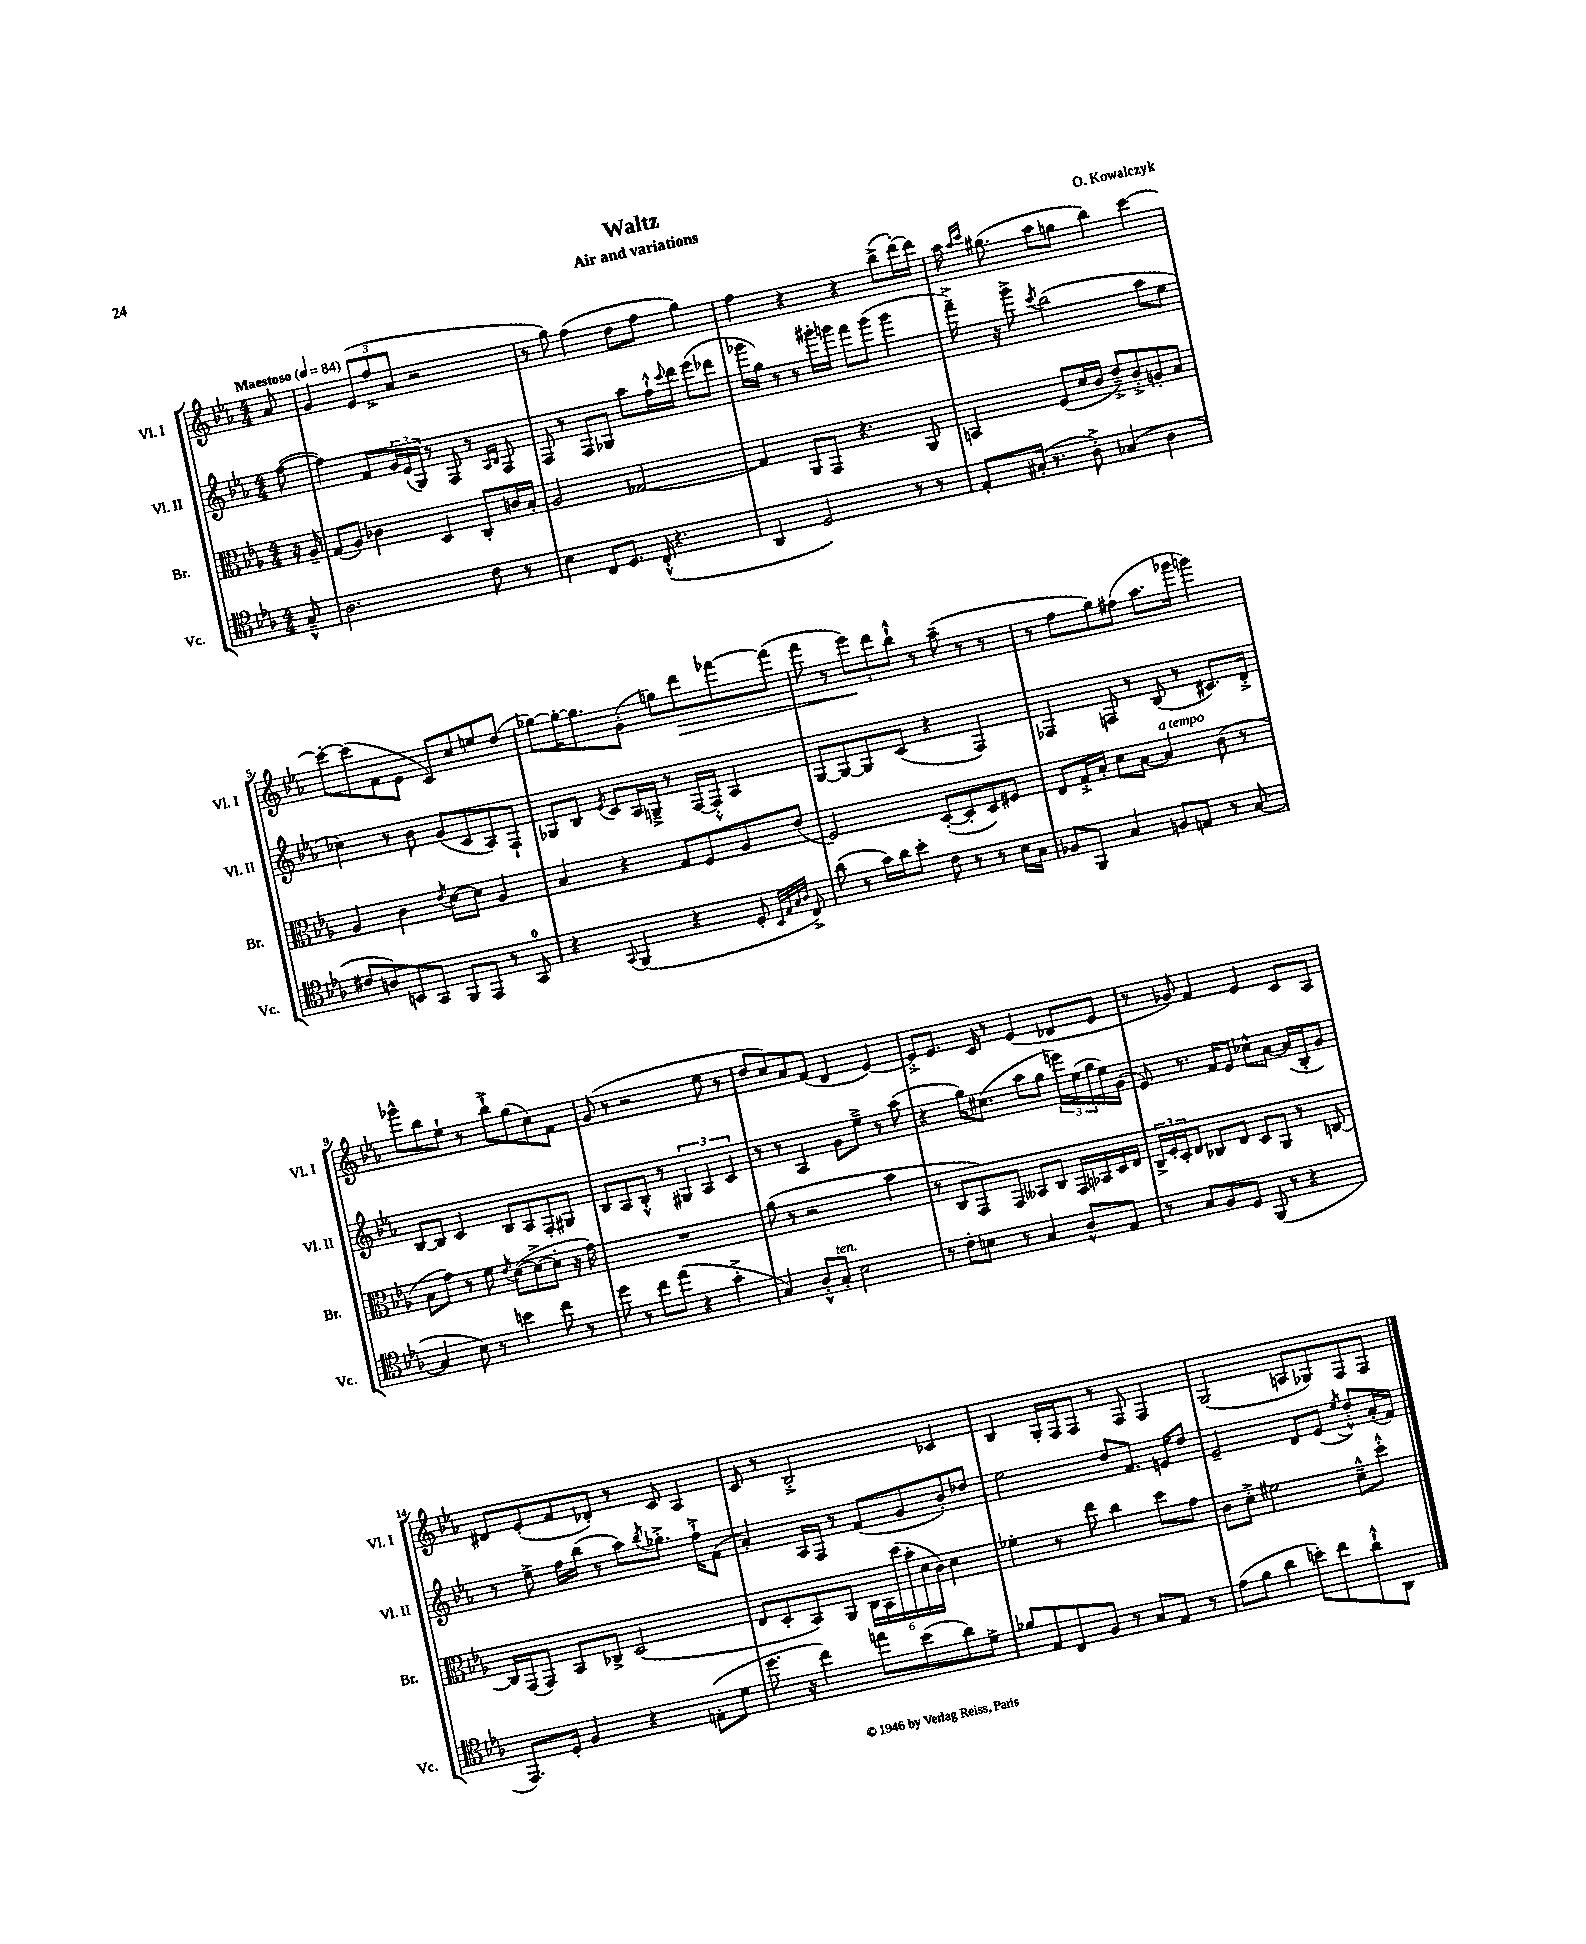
\header { title = "Waltz" composer = "O. Kowalczyk" subtitle = "Air and variations" }
<<
\new StaffGroup <<
\new Staff = "s0" \with { instrumentName = "Vl. I" shortInstrumentName = "Vl. I" } {
    \clef treble \key ees \major \numericTimeSignature \time 4/4 \partial 8 \tempo "Maestoso" 4 = 84
    aes'8 |
    g'4 \tuplet 3/2 { ees'8( f''8-> aes'8 } r2 |
    r8 g''8) f''4( d''8 f''8 g''4) |
    f''4 r4 r4 bes''8->( d'''16~-.) d'''16 |
    aes''16 \grace { aes''16 c'''16 } gis''8.( aes''8 g''8 bes''4) c'''4~ |
    c'''8~-. c'''8( f'8 ees'8 c'8) c''8 e''8 d''8( |
    ges''8~) ges''16~-. ges''8. g'8-.( g''8) d'''8\> fes'''8~ fes'''8( |
    f'''8 r8 \tuplet 3/2 { ees'''8\!) d'''8 bes''8-!-^ } r8 aes''8--( r8 r8 |
    r8 f''8 g''8) fis''8( aes''8. ges'''16 g'''4) |
    ges'''8-^ bes''8 ees''8-! r8 bes''8-!-> g''8( c''8) f'8 |
    g'8( r8 r2 ees''8 r8 |
    d''8 c''8) aes'8 f'8( d'4 ees'4~) |
    ees'8-.-> ees'8. c'16 r8 ees'4( des'8 ees'8 |
    r8 ges'8) f'4 ees'4 c'8 aes8 |
    dis'8 ees'8-.( f'8 des'8-.) r8 c'8 aes4 |
    c'8 r8 bes2-.-> ces'4 |
    bes4 g16-. f16 f8 r8 f8 f4 |
    g2( a8 ges8) f8 f8 \bar "|." |
}
\new Staff = "s1" \with { instrumentName = "Vl. II" shortInstrumentName = "Vl. II" } {
    \clef treble \key ees \major \numericTimeSignature \time 4/4 \partial 8
    f''8~( |
    f''4) f'8 \tuplet 3/2 { g'16 ees'16( g16) } r8 f8 r8 \grace { aes16 bes16 } f8 |
    f8 r8 f8 ges8 aes''8 f''16-!-^ \appoggiatura { c'''8 } d'''16 ees'''8( des'''8 |
    ges'''16 g''16) r8 r8 gis'''16-. g'''16 f'''8 g'''8( g'''4 |
    f'''16--->) r16 g'''8-> \acciaccatura { c'''8 } bes''2( aes''8 ees''8 |
    ces''4) r8 bes'8 g'8( c'8 aes8) f8-! |
    ges8 bes8 \acciaccatura { ees'8 } c'8 aes16 g16---> r8 f16~ f16-.-^ aes4 |
    g8~ g8~ g8 c'8( r4 f4) |
    fes4 f8 r8 bes8( r8 cis'8.) d'16-.-> |
    bes8~ bes8 c'4 bes8 aes8 f8-. gis8 |
    bes8 aes8 bes8-.-^ r8 \tuplet 3/2 { gis4 aes4 c'4 } |
    r8 r8 aes4 g'8 ees''8---> r8 aes''8( |
    r4 g''16) cis''8.( aes''8 g''8 \tuplet 3/2 { e'''16) ees''16( g''16 } ees''16) g'16( |
    ees'8) r8. f'16 ees'8 ces''8-^ aes'8~ aes'16( bes16-. g'8) |
    r8 ees''8-> f''16 bes''16( r8 aes''8) \acciaccatura { bes''8 } ges''8.-.-> f''16-!-> f'8( |
    aes'4-.) aes16 f16 r8 f'8( g'8 bes'8-.) des''8 |
    ees''2 d''8 f'8. e'16 d''8 |
    ees'2-- d'8 ees'8( \acciaccatura { ees''8 } d''8-.-^) aes'16-.( f'16) \bar "|." |
}
\new Staff = "s2" \with { instrumentName = "Br." shortInstrumentName = "Br." } {
    \clef alto \key ees \major \numericTimeSignature \time 4/4 \partial 8
    r16 aes16-- |
    g8( aes8) ces'4 d4 c8-. c'16 bes16-. |
    aes2 ges2~ |
    ges4 aes,8 g,8 r4. aes,8 |
    b,4 f8( d'16 c'16 ees'8--->) c'8-.-> a8-. bes8 |
    aes4 c'4 \acciaccatura { ees'8 } d'8~ d'8 aes4 |
    bes4 r4 g8 f8 aes8 ees'8( |
    f2) d8~-.( d8-. d8) fis8 |
    ees8 g16-.-> bes16-. d'8 bes8~ bes4^\markup { \italic "a tempo" } c'8( r8 |
    bes8 g'8) r8 f'8 \acciaccatura { ees'8 } d'8~( d'8~-> d'8-. r16 g'16) |
    R1 |
    aes'8( r8 r2 bes'4 |
    r8 c8 g,8) g,8 beses,8 c8 g,16 bes,16 d16 ees16 |
    \tuplet 3/2 { c16-> f16-. d16-. } ees8 ces8 ees8 d8 aes,8 r8 c8~ |
    c16 g,16( g,8) bes,8 ces8-> d2( |
    ees8 d8-. bes,8) aes,8 \tuplet 6/4 { c16 bes,16 d''16( bes'16-. d'16 c'16) } d'4 |
    fes'4-. r8 ees''8 c''4 d''8 g'8 |
    c'8 d'8-.-> fis'2 d'8---^ d''8-.-^ \bar "|." |
}
\new Staff = "s3" \with { instrumentName = "Vc." shortInstrumentName = "Vc." } {
    \clef tenor \key ees \major \numericTimeSignature \time 4/4 \partial 8
    g8---^ |
    aes2. c'8 r8 |
    bes4 c8 d8. c16-.-^( r4. |
    aes,4 d2) r8 r8 |
    ees8-. gis16-.( r8. aes8-.->) ges4( aes4 |
    cis'8 a8) b,8 g,8 f,8 ees,8 r8 g,8-0 |
    r4 \appoggiatura { g,8 } f,4( r4 d8-. \grace { bes,32 ees32 g32 aes32 } c8->) |
    aes'8( r8 g'16) aes'16 bes'8-. c'8 r8 r8 bes16 g16 |
    fes8 f,8 g4 f8 e8 r8 g8~( |
    g4 bes8) r8 b'4 c''8 r8 |
    d''8 r8 c''8 ees''8( r4 g'4-.-> |
    g4) aes8-.-^ g8-.^\markup { \italic "ten." } bes2 |
    r8 c'8-. b8 r8 g4 aes8-^ ees8 |
    r8 g8 f8 d8 f,8( r8 r4 |
    ees,8.) d16-. f4 r4 e8-.( d'8 |
    d''8. r16 c''4) e''8 bes'8( aes'8) d'8-> |
    fes'8 ees8 c8 f8 r8 g8 ees8 r8 |
    ees'8( f'8 aes'4 b'8-.) c''8 aes'8-!-^ aes,8 \bar "|." |
}
>>
>>
